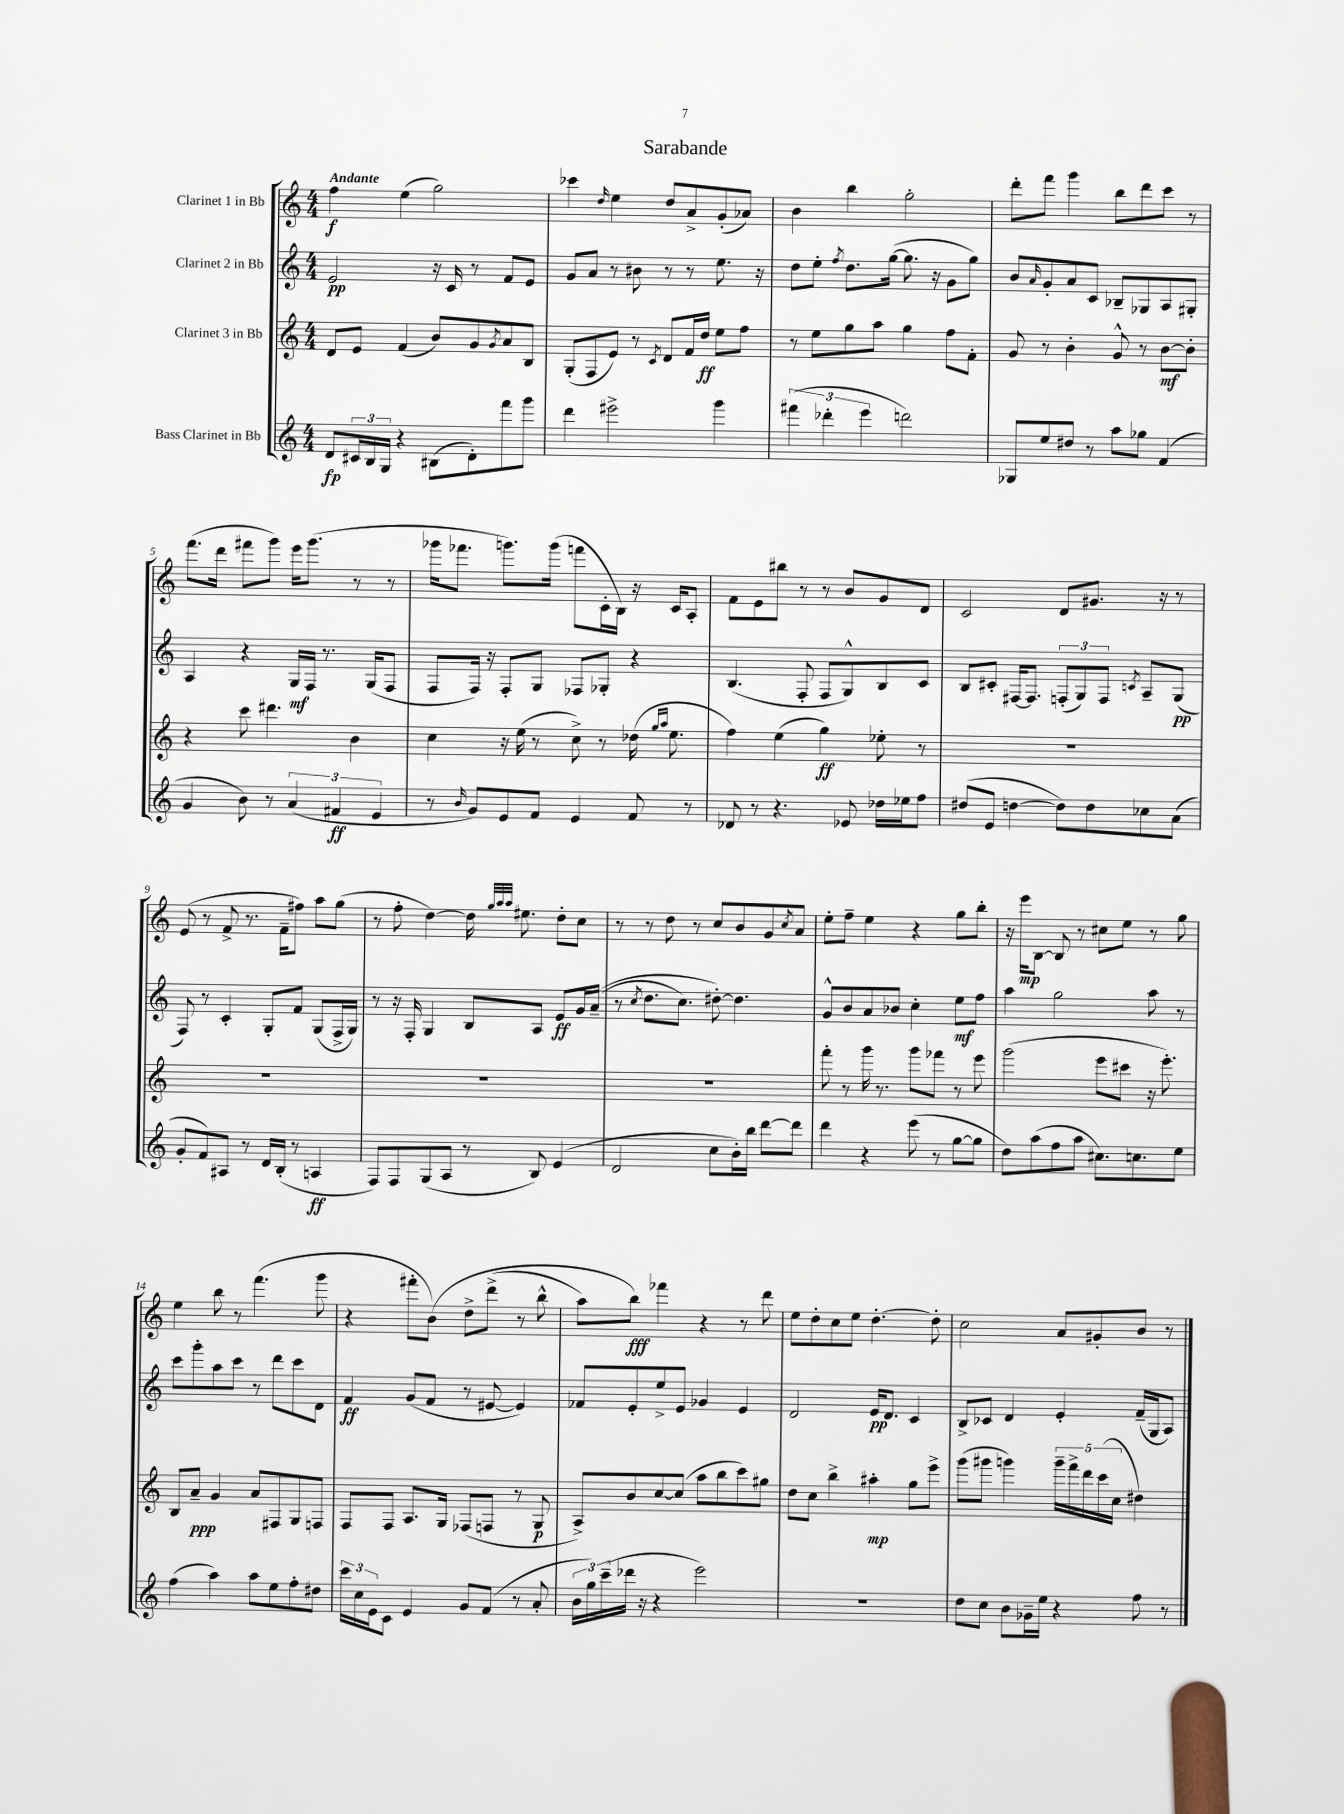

**kern	**dynam	**kern	**dynam	**kern	**dynam	**kern	**dynam
*part4	*part4	*part3	*part3	*part2	*part2	*part1	*part1
*staff4	*staff4	*staff3	*staff3	*staff2	*staff2	*staff1	*staff1
*I"Bass Clarinet in Bb	*	*I"Clarinet 3 in Bb	*	*I"Clarinet 2 in Bb	*	*I"Clarinet 1 in Bb	*
*clefG2	*	*clefG2	*	*clefG2	*	*clefG2	*
*k[]	*	*k[]	*	*k[]	*	*k[]	*
*M4/4	*	*M4/4	*	*M4/4	*	*M4/4	*
=1	=1	=1	=1	=1	=1	=1	=1
!	!	!	!	!	!	!LO:TX:a:B:t=Andante	!
8d/L	fp	8d/L	.	2e/	pp	4ff\	f
24c#X/L	.	8e/J	.	.	.	.	.
24B/	.	.	.	.	.	.	.
24G/JJ	.	.	.	.	.	.	.
4r	.	(4f/	.	.	.	(4ee\	.
(8B#X\L	.	8b/L)	.	16r	.	2gg\)	.
.	.	.	.	16c/	.	.	.
8d'\)	.	8g/	.	8r	.	.	.
.	.	8qg/	.	.	.	.	.
8fff\	.	8a/	.	8f/L	.	.	.
8ggg\J	.	8B/J	.	8e/J	.	.	.
=2	=2	=2	=2	=2	=2	=2	=2
4ddd\	.	(8G'/L	.	8g/L	.	4ccc-X\	.
.	.	8F/	.	8a/J	.	.	.
.	.	.	.	.	.	16qqdd/	.
2eee#X^\	.	8e/J)	.	8r	.	4ee\	.
.	.	8r	.	8b#X\	.	.	.
.	.	8qc/	.	.	.	.	.
.	.	8d/L	.	8r	.	8dd/L	.
.	.	16f/L	.	8r	.	8a^/	.
.	.	16dd/JJ	ff	.	.	.	.
4ggg\	.	8ee\L	.	8.ee\	.	(8g'/	.
.	.	8ff\J	.	.	.	8a-X/J)	.
.	.	.	.	16r	.	.	.
=3	=3	=3	=3	=3	=3	=3	=3
(6fff#X\	.	8r	.	8dd\L	.	4b\	.
.	.	8ee\L	.	8ee'\J	.	.	.
6ddd-X'\	.	.	.	.	.	.	.
.	.	.	.	8qff/	.	.	.
.	.	8gg\	.	8.dd\L	.	4bb\	.
6eee\	.	.	.	.	.	.	.
.	.	8aa\J	.	.	.	.	.
.	.	.	.	([16gg\Jk	.	.	.
2dddn\)	.	4gg\	.	8.gg\]	.	2gg'\	.
.	.	.	.	16r	.	.	.
.	.	8ff\L	.	8g\L	.	.	.
.	.	8f'\J	.	8gg\J)	.	.	.
=4	=4	=4	=4	=4	=4	=4	=4
8G-X/L	.	8g/	.	8b/L	.	8ddd'\L	.
.	.	.	.	16qqa/	.	.	.
8ee/	.	8r	.	8g'/	.	8fff\J	.
8dd#X/J	.	4b'\	.	8a/	.	4ggg\	.
8r	.	.	.	8c/J	.	.	.
8aa\L	.	8g^^/	.	8B-X~/L	.	8bb\L	.
8gg-X\J	.	8r	.	8G-X/	.	8ddd\	.
(4f/	.	[8b\L	mf	8A/	.	8ccc\J	.
.	.	8b'\J]	.	8G#X'/J	.	8r	.
!!LO:LB:g=z
=5	=5	=5	=5	=5	=5	=5	=5
4g/	.	4r	.	4A/	.	(8.fff\L	.
.	.	.	.	.	.	16ddd\Jk	.
8b\)	.	8ccc\	.	4r	.	8fff#X\L	.
8r	.	4.ddd#X\	.	.	.	8ggg\J)	.
(6a/	.	.	.	16G/LL	mf	16eee\KL	.
.	.	.	.	16F/JJ	.	(8.ggg\J	.
.	.	.	.	8.r	.	.	.
6f#X/	ff	.	.	.	.	.	.
.	.	4b\	.	.	.	8r	.
.	.	.	.	(16G/KL	.	.	.
6e/	.	.	.	.	.	.	.
.	.	.	.	8F/J	.	8r	.
=6	=6	=6	=6	=6	=6	=6	=6
8r	.	4cc\	.	8F/L	.	16ggg-X\KL	.
.	.	.	.	.	.	8.fff-X\J	.
16qqb/	.	.	.	.	.	.	.
8g/L)	.	.	.	16F/Jk)	.	.	.
.	.	.	.	16r	.	.	.
8e/	.	16r	.	8F'/L	.	8.gggn\L)	.
.	.	(16ee\	.	.	.	.	.
8f/J	.	8r	.	8G/J	.	.	.
.	.	.	.	.	.	(16ggg\Jk	.
4e/	.	8cc^\)	.	8F-X/L	.	8fffn\L	.
.	.	8r	.	8G-X'/J	.	16c'\L	.
.	.	.	.	.	.	16B\JJ)	.
8f/	.	(16dd-X\	.	4r	.	16r	.
.	.	16qqgg/LL	.	.	.	.	.
.	.	16qqaa/JJ	.	.	.	.	.
.	.	8.ee\	.	.	.	16c/KL	.
8r	.	.	.	.	.	8A'/J	.
=7	=7	=7	=7	=7	=7	=7	=7
8d-X/	.	4ff\)	.	(4.B/	.	8f\L	.
8r	.	.	.	.	.	8e\	.
4.r	.	(4ee\	.	.	.	8bb#X\J	.
.	.	.	.	8F'/	.	8r	.
.	.	4gg\)	ff	8F/L	.	8r	.
8e-X/	.	.	.	8G^^/)	.	8b/L	.
16dd-X\LL	.	8ee-X'\	.	8B/	.	8g/	.
16ee-X\J	.	.	.	.	.	.	.
8ff\J	.	8r	.	8c/J	.	8d/J	.
=8	=8	=8	=8	=8	=8	=8	=8
(8dd#X/L	.	1r	.	8B/L	.	2c/	.
8e/J	.	.	.	8c#X'/J	.	.	.
[4ddn\	.	.	.	[16F#X/KL	.	.	.
.	.	.	.	8.F#/J]	.	.	.
8dd\L])	.	.	.	(12Fn'/L	.	8d/L	.
.	.	.	.	12G/)	.	.	.
8dd\	.	.	.	.	.	8.g#X/J	.
.	.	.	.	12F/J	.	.	.
.	.	.	.	8qcn/	.	.	.
8cc-X\	.	.	.	8A~/L	.	.	.
.	.	.	.	.	.	16r	.
(8a\J	.	.	.	(8G/J	pp	8r	.
!!LO:LB:g=z
=9	=9	=9	=9	=9	=9	=9	=9
8g'/L	.	1r	.	8F/)	.	(8e/	.
8f/)	.	.	.	8r	.	8r	.
8A#X/J	.	.	.	4c'/	.	8f^/	.
8r	.	.	.	.	.	8.r	.
16d/LL	.	.	.	8G'/L	.	.	.
(16B'/JJ	.	.	.	.	.	16f~\KL	.
8r	.	.	.	8f/J	.	8ff#X\J)	.
4An/	ff	.	.	(8G/L	.	8aa\L	.
.	.	.	.	16F^/L	.	(8gg\J	.
.	.	.	.	16G/JJ)	.	.	.
=10	=10	=10	=10	=10	=10	=10	=10
8F/L)	.	1r	.	8r	.	8r	.
8F/	.	.	.	16r	.	8ff'\	.
.	.	.	.	16F'/	.	.	.
(8G/	.	.	.	4G/	.	[4dd\)	.
8A/J	.	.	.	.	.	.	.
8r	.	.	.	8B/L	.	16dd\]	.
.	.	.	.	.	.	32qqgg/LLL	.
.	.	.	.	.	.	32qqaa/	.
.	.	.	.	.	.	32qqaa/JJJ	.
.	.	.	.	.	.	8.ee#X\	.
8B/)	.	.	.	8A/J	.	.	.
(4e/	.	.	.	8e/L	ff	8dd'\L	.
.	.	.	.	16g/L	.	8cc\J	.
.	.	.	.	((16a~/JJ	.	.	.
=11	=11	=11	=11	=11	=11	=11	=11
2d/	.	1r	.	8r	.	8r	.
.	.	.	.	8qcc/	.	.	.
.	.	.	.	8.dd\L	.	8r	.
.	.	.	.	.	.	8dd\	.
.	.	.	.	8.cc\J)	.	.	.
.	.	.	.	.	.	8r	.
8cc\L	.	.	.	[8dd#X'\)	.	8cc/L	.
16b'\L)	.	.	.	4.dd#\]	.	8b/	.
16bb\JJ	.	.	.	.	.	.	.
[8ddd\L	.	.	.	.	.	8g/	.
.	.	.	.	.	.	8qcc/	.
8ddd\J]	.	.	.	.	.	8a/J	.
=12	=12	=12	=12	=12	=12	=12	=12
4ddd\	.	8fff'\	.	8g^^/L	.	8ee'\L	.
.	.	8r	.	8b/	.	8ff~\J	.
4r	.	16ggg\	.	8a/	.	4ee\	.
.	.	8.r	.	.	.	.	.
.	.	.	.	8b-X/J	.	.	.
(8eee\	.	8ggg\L	.	4cc'\	.	4r	.
8r	.	8fff-X\J	.	.	.	.	.
[8gg\L	.	8r	.	8ee\L	mf	8gg\L	.
8gg\J]	.	8eee\	.	8ff\J	.	8bb'\J	.
=13	=13	=13	=13	=13	=13	=13	=13
8dd\L)	.	(2ggg\	.	4aa\	.	16r	.
.	.	.	.	.	.	16eee\KL	mp
(8aa\	.	.	.	.	.	[8B\J	.
8ff\	.	.	.	2gg\	.	8B/]	.
8aa\J	.	.	.	.	.	8r	.
8.cc#X\L)	.	8eee\L	.	.	.	8cc#X\L	.
.	.	8ccc#X\J	.	.	.	8ee\J	.
8.ccn\	.	.	.	.	.	.	.
.	.	16r	.	8aa\	.	8r	.
.	.	8.eee'\)	.	.	.	.	.
8ee\J	.	.	.	8r	.	8gg\	.
!!LO:LB:g=z
=14	=14	=14	=14	=14	=14	=14	=14
(4ff\	.	8B/L	.	8ccc\L	.	4ee\	.
.	.	8a~/J	ppp	8ggg'\	.	.	.
4aa\)	.	4g/	.	8aa\	.	8bb\	.
.	.	.	.	8ccc\J	.	8r	.
8aa\L	.	8a/L	.	8r	.	(4.fff\	.
8ee\	.	8F#X/	.	8ddd\L	.	.	.
8ff'\	.	8G/	.	8ccc\	.	.	.
8dd#X\J	.	8Fn/J	.	8d\J	.	8ggg\	.
=15	=15	=15	=15	=15	=15	=15	=15
24ccc\LL	.	8F/L	.	4f/	ff	4r	.
24cc\	.	.	.	.	.	.	.
24e\J	.	.	.	.	.	.	.
8c\J	.	8F/J	.	.	.	.	.
4e/	.	8.A/L	.	(8g/L	.	8fff#X'\L	.
.	.	.	.	8f/J	.	(8b\J)	.
.	.	16G/Jk	.	.	.	.	.
8g/L	.	(8F-X/L	.	8r	.	8dd^\L	.
(8f/J	.	8Fn/J	.	[8e#X/	.	(8ddd^\J	.
8r	.	8r	.	4e#/])	.	8r	.
8a'/	.	8G/	p	.	.	8bb^^\	.
=16	=16	=16	=16	=16	=16	=16	=16
24b\LL	.	8A^/L)	.	8f-X/L	.	8aa\L)	.
24gg\)	.	.	.	.	.	.	.
(24ccc~\	.	.	.	.	.	.	.
16ddd-X\JJ	.	8b/	.	8e'/	.	8bb\J)	fff
16r	.	.	.	.	.	.	.
4r	.	[8cc/	.	8ee^/	.	4fff-X\	.
.	.	(8cc/J]	.	8e/J	.	.	.
2eee\)	.	8aa\L	.	4g-X/	.	4r	.
.	.	8bb\	.	.	.	.	.
.	.	8ccc\)	.	4e/	.	8r	.
.	.	8gg#X\J	.	.	.	8ddd\	.
=17	=17	=17	=17	=17	=17	=17	=17
1r	.	8dd\L	.	2d/	.	8ee\L	.
.	.	8cc\J	.	.	.	8dd'\	.
.	.	4bb^\	.	.	.	8cc\	.
.	.	.	.	.	.	8ee\J	.
.	.	4aa#X'\	mp	16e/KL	pp	[4.dd'\	.
.	.	.	.	8.d/J	.	.	.
.	.	8gg\L	.	4c/	.	.	.
.	.	8eee^\J	.	.	.	8dd'\]	.
=18	=18	=18	=18	=18	=18	=18	=18
8dd\L	.	(8ggg\L	.	8B^/L	.	2cc\	.
8cc\J	.	8ggg#X\J	.	8c-X/J	.	.	.
8b\L	.	4gggn\)	.	4d/	.	.	.
16g-X~\L	.	.	.	.	.	.	.
16ee\JJ	.	.	.	.	.	.	.
4r	.	20ggg~\LL	.	4e'/	.	8a/L	.
.	.	20fff^\	.	.	.	.	.
.	.	20ddd\	.	.	.	.	.
.	.	.	.	.	.	8g#X'/	.
.	.	(20ccc\	.	.	.	.	.
.	.	20cc\JJ	.	.	.	.	.
8ff\	.	4dd#X\)	.	(16f~/LL	.	8b/J	.
.	.	.	.	16G/J	.	.	.
8r	.	.	.	8A/J)	.	8r	.
==	==	==	==	==	==	==	==
*-	*-	*-	*-	*-	*-	*-	*-
